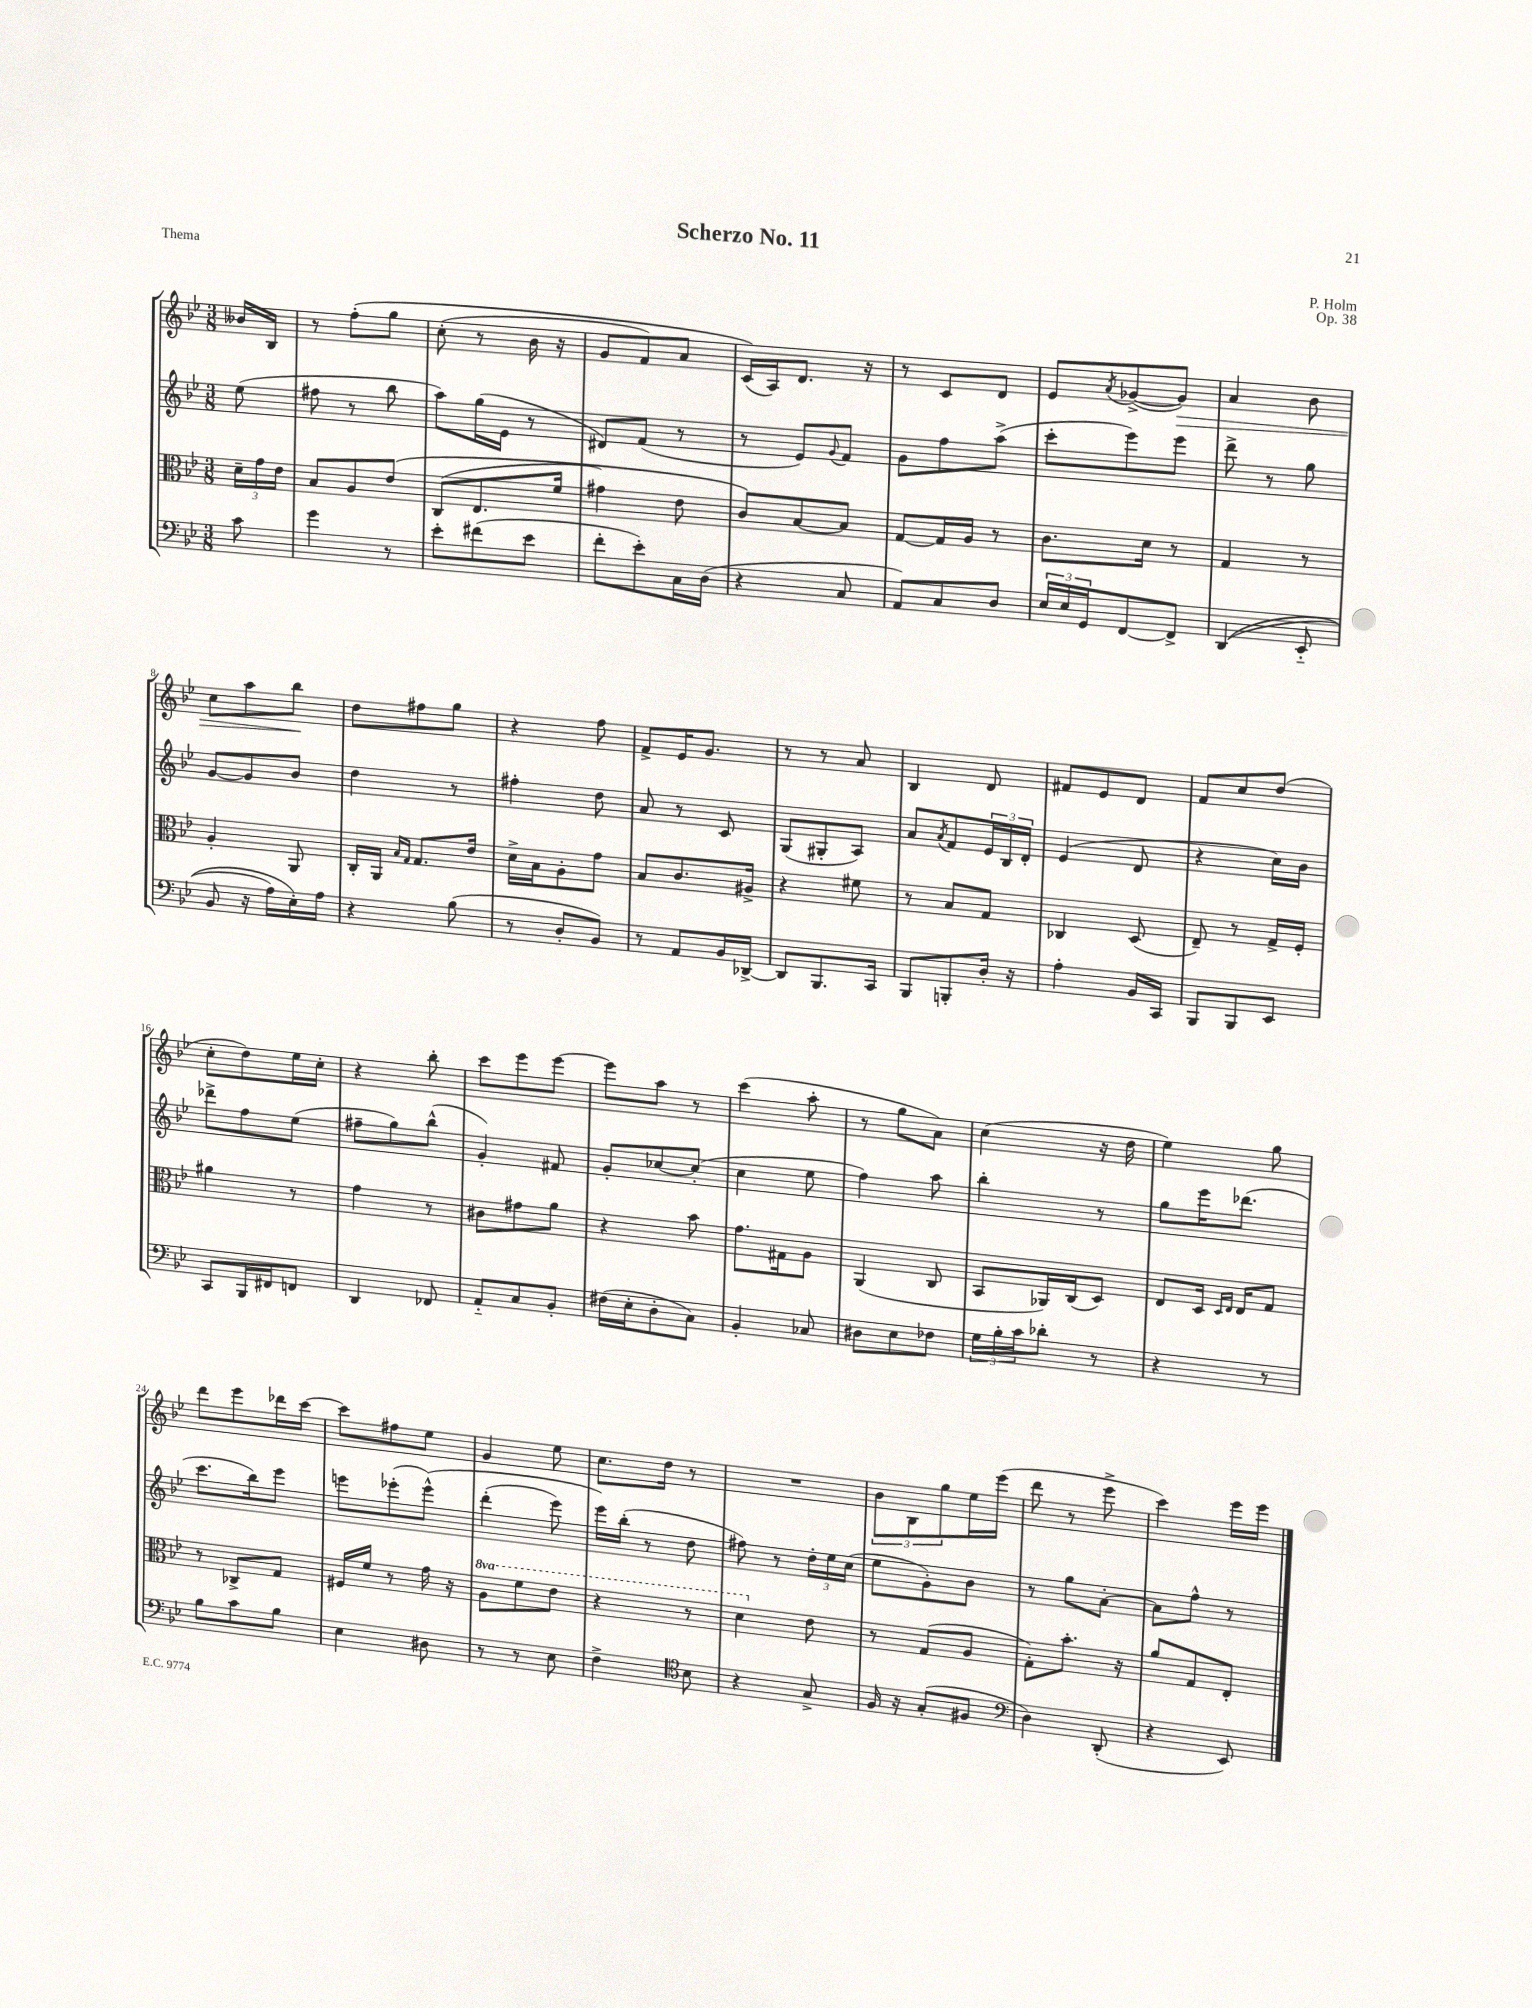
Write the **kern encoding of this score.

**kern	**kern	**kern	**kern
*staff4	*staff3	*staff2	*staff1
*clefF4	*clefC3	*clefG2	*clefG2
*k[b-e-]	*k[b-e-]	*k[b-e-]	*k[b-e-]
*M3/8	*M3/8	*M3/8	*M3/8
8c	24d~	(8ee-	16b--
.	24g	.	.
.	.	.	16B-
.	24e-	.	.
=	=	=	=
4g	8B-	8ff#	8r
.	8A	8r	&(8ff'
8r	&(8e-	8bb-	8gg
=	=	=	=
8e-'	(8C	8aa)	(8cc'
(8f#	8.E-	(16gg	8r
.	.	16e-	.
8e-	.	8r	16b-
.	16f	.	16r
=	=	=	=
8f'	4g#)	8d#)	8g
8e-')	.	(8f	8f)
16C	8e-	8r	8a
(16D	.	.	.
=	=	=	=
4r	8c&)	8r	(16c&)
.	.	.	16A)
.	[8B-	8e-)	8.d
.	.	8qqg	.
8C	8B-]	8f	.
.	.	.	16r
=	=	=	=
8AA)	[8G	8g	8r
8C	16G]	8ff	8c
.	16A	.	.
8D	8r	(8aa^	8d
=	=	=	=
24E-	8.c	8ccc'	8e-
24E-	.	.	.
24GG	.	.	.
.	.	.	8qa
[8FF	.	8eee-)	([8g-^
.	16d	.	.
8FF^]	8r	8eee-	8g-])
=	=	=	=
&((4DD	4G	8ddd^	4a
.	.	8r	.
8EE-'~	8r	8gg	8b-
=	=	=	=
8BB-	4A'	[8g	8cc
16r	.	8g]	8aa
16A)	.	.	.
16E-'&)	8AA	8b-	8bb-
16A	.	.	.
=	=	=	=
4r	16C'	4dd	8dd
.	16AA	.	.
.	16qqB-	.	.
.	16qqG	.	.
.	8.G	.	8ff#
(8B-	.	8r	8gg
.	16e-	.	.
=	=	=	=
8r	16d^	4ff#'	4r
.	16B-	.	.
8D'	8A'	.	.
8BB-)	8g	8dd	8ff
=	=	=	=
8r	8B-	8a	8f^
8AA	8.c	8r	16e-
.	.	.	8.g
16BB-	.	8c	.
[16DD-^	16A#^	.	.
=	=	=	=
8DD-]	4r	(8G	8r
8.BBB-	.	8G#'	8r
.	8f#	8A)	8a
16CC	.	.	.
=	=	=	=
8BBB-	8r	8a	4B-
.	.	8qa	.
8BBB'	8B-	8f	.
16D'	8G	24e-	8d
.	.	24B-	.
16r	.	.	.
.	.	24d'	.
=	=	=	=
4A'	4C-	(4e-	8f#
.	.	.	8e-
16BB-	(8D	8d	8d
16CC	.	.	.
=	=	=	=
8BBB-	8E-~)	4r	8f
8BBB-	8r	.	8cc
8EE-	16G^	16cc)	(8dd
.	16F'	16b-	.
=	=	=	=
8CC	4a#	8ddd-^	8cc'
16BBB-	.	8ff	8dd)
16FF#	.	.	.
8FF	8r	(8ee-	16ee-
.	.	.	16cc'
=	=	=	=
4DD	4g	8ff#~	4r
.	.	8gg)	.
8FF-	8r	(8bb-^^	8bb-'
=	=	=	=
8AA'~	8c#	4g')	8ccc
8C	8g#	.	8eee-
8BB-'	8a	8f#	[8eee-
=	=	=	=
(16F#	4r	8g'	8eee-]
16E-'	.	.	.
8D'	.	[8cc-	8aa
8C)	8b-	(8cc-']	8r
=	=	=	=
4BB-'	8.g	4cc	(4ccc
.	16G#	.	.
8C-	8A	8ee-	8aa'
=	=	=	=
8D#	(4AA	4ff)	8r
8E-	.	.	8gg
8F-	8C	8aa	8a)
=	=	=	=
24G	8BB-	4bb-'	(4cc
24B-'	.	.	.
24c	.	.	.
8d-'	16AA-)	.	.
.	(16C	.	.
8r	8D)	8r	16r
.	.	.	16dd
=	=	=	=
4r	8E-	8gg	4ee-)
.	16D	16eee-	.
.	16qqD	.	.
.	16qqE-	.	.
.	16E-	(8.ddd-	.
8r	8G	.	8gg
=	=	=	=
8B-	8r	8.ccc	8ddd
8c	8C-^	.	8eee-
.	.	16bb-)	.
8B-	8G	8eee-	16ddd-
.	.	.	[16ccc
=	=	=	=
4E-	16F#	8eee	8ccc]
.	16f	.	.
.	8r	(8eee-'	8ff#
8D#	16g	&(8eee-^^)	8ee-
.	16r	.	.
=	=	=	=
8r	8a	(4ddd'	4g
8r	8ff	.	.
8E-	8ee-	8eee-)	8ee-
=	=	=	=
4F^	4r	16eee-&)	8.cc
.	.	(16bb-'	.
.	.	8r	.
.	.	.	16dd
*clefC4	*	*	*
8B-	8r	8dd	8r
=	=	=	=
4r	4dd	8ff#)	4.r
.	.	8r	.
8G^	8e-	24dd'	.
.	.	24ee-	.
.	.	(24cc	.
=	=	=	=
16F	8r	8ee-	12b-
16r	.	.	.
.	.	.	12B-
(8G'	(8G	8g')	.
.	.	.	12gg
8F#	8A	8b-	16ee-
.	.	.	(16eee-
=	=	=	=
*clefF4	*	*	*
4D)	8G')	8r	8ddd
.	8.b-'	8gg	8r
(8DD'	.	[8a'	8eee-^
.	16r	.	.
=	=	=	=
4r	8a	8a]	4ccc)
.	8G	8ff^^	.
8EE-)	8E-'	8r	16eee-
.	.	.	16eee-
==	==	==	==
*-	*-	*-	*-
